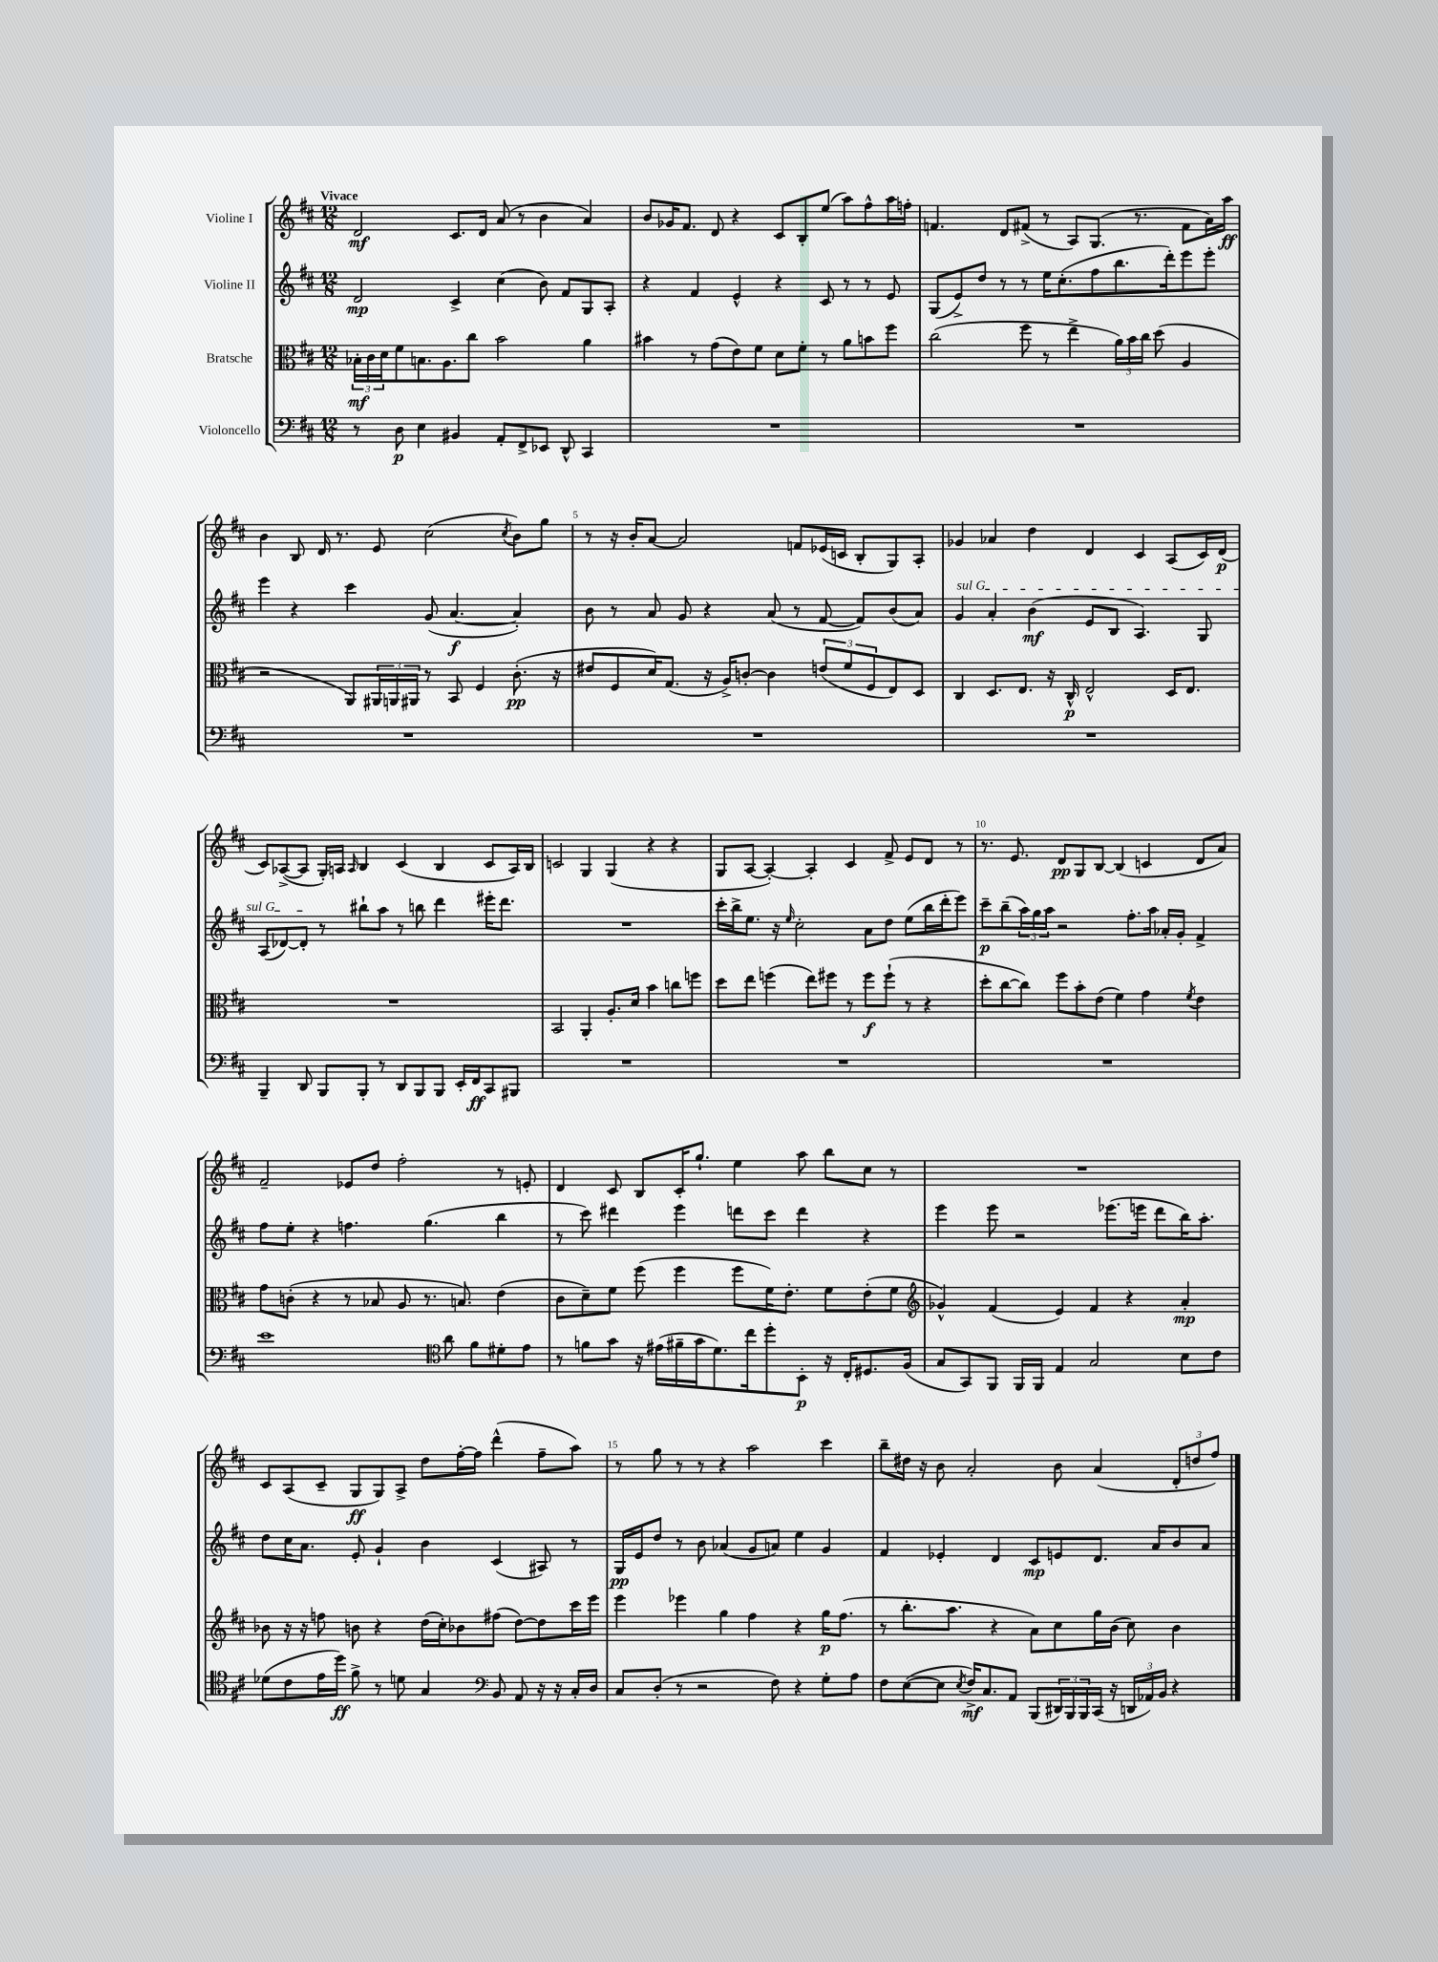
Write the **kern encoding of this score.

**kern	**dynam	**kern	**dynam	**kern	**dynam	**kern	**dynam
*part4	*part4	*part3	*part3	*part2	*part2	*part1	*part1
*staff4	*staff4	*staff3	*staff3	*staff2	*staff2	*staff1	*staff1
*I"Violoncello	*	*I"Bratsche	*	*I"Violine II	*	*I"Violine I	*
*clefF4	*	*clefC3	*	*clefG2	*	*clefG2	*
*k[f#c#]	*	*k[f#c#]	*	*k[f#c#]	*	*k[f#c#]	*
*M12/8	*	*M12/8	*	*M12/8	*	*M12/8	*
=1	=1	=1	=1	=1	=1	=1	=1
!	!	!	!	!	!	!LO:TX:a:B:t=Vivace	!
8r	.	24B-X'\LL	mf	2d/	mp	2d/	mf
.	.	24c#\	.	.	.	.	.
.	.	24d\J	.	.	.	.	.
8D\	p	8f#\	.	.	.	.	.
4E\	.	8.Bn\	.	.	.	.	.
.	.	8.A\	.	.	.	.	.
4BB#X/	.	.	.	4c#^/	.	8.c#/L	.
.	.	8cc#\J	.	.	.	.	.
.	.	.	.	.	.	16d/Jk	.
8AA'/L	.	2b\	.	(4cc#\	.	(8a/	.
8FF#^/	.	.	.	.	.	8r	.
8EE-X/J	.	.	.	8b\)	.	4b\	.
8DD^^/	.	.	.	8f#/L	.	.	.
4CC#/	.	4a\	.	8G/	.	4a/)	.
.	.	.	.	8A'/J	.	.	.
=2	=2	=2	=2	=2	=2	=2	=2
1.r	.	4b#X\	.	4r	.	8b/L	.
.	.	.	.	.	.	16g-X/K	.
.	.	.	.	.	.	8.f#/J	.
.	.	8r	.	4f#/	.	.	.
.	.	(8g\L	.	.	.	8d/	.
.	.	8e\)	.	4e^^/	.	4r	.
.	.	8f#\J	.	.	.	.	.
.	.	8d\L	.	4r	.	8c#/L	.
.	.	8f#'\J	.	.	.	8B'/	.
.	.	8r	.	8c#/	.	(8ee/J	.
.	.	8a\L	.	8r	.	8aa\L)	.
.	.	8bn\	.	8r	.	8ff#^^\	.
.	.	8ff#\J	.	8e/	.	16aa\L	.
.	.	.	.	.	.	16ffn'\JJ	.
=3	=3	=3	=3	=3	=3	=3	=3
1.r	.	(2cc#\	.	(8G/L	.	4.fn/	.
.	.	.	.	8e^/)	.	.	.
.	.	.	.	8dd/J	.	.	.
.	.	.	.	8r	.	8d/L	.
.	.	8ff#\	.	8r	.	(8f#X^/J	.
.	.	8r	.	16ee\KL	.	8r	.
.	.	.	.	(8.cc#'\	.	.	.
.	.	4ee^\	.	.	.	8A/L)	.
.	.	.	.	8ff#\	.	(8.G/J	.
.	.	24a\LL)	.	8.bb\	.	.	.
.	.	24b\	.	.	.	.	.
.	.	.	.	.	.	8.r	.
.	.	24cc#\JJ	.	.	.	.	.
.	.	(8dd\	.	.	.	.	.
.	.	.	.	16ddd'\k)	.	.	.
.	.	4A/	.	8eee\	.	8f#\L	.
.	.	.	.	8eee'\J	.	16a\L)	.
.	.	.	.	.	.	16aa\JJ	ff
!!LO:LB:g=z
=4	=4	=4	=4	=4	=4	=4	=4
1.r	.	2r	.	4eee\	.	4b\	.
.	.	.	.	4r	.	8B/	.
.	.	.	.	.	.	16d/	.
.	.	.	.	.	.	8.r	.
.	.	8AA/L)	.	4ccc#\	.	.	.
.	.	24AA#X/L	.	.	.	8e/	.
.	.	24AAn/	.	.	.	.	.
.	.	24AA#X/JJ	.	.	.	.	.
.	.	8r	.	(8g/	.	(2cc#\	.
.	.	8BB/	.	[4.a/	f	.	.
.	.	4F#/	.	.	.	.	.
.	.	.	.	.	.	8qcc#/	.
.	.	(8.c#'\	pp	4a'/])	.	8b\L)	.
.	.	.	.	.	.	8gg\J	.
.	.	16r	.	.	.	.	.
=5	=5	=5	=5	=5	=5	=5	=5
1.r	.	8e#X/L	.	8b\	.	8r	.
.	.	8F#/	.	8r	.	16r	.
.	.	.	.	.	.	16b'/KL	.
.	.	16d/K)	.	8a/	.	[8a/J	.
.	.	(8.G/J	.	.	.	.	.
.	.	.	.	8g/	.	2a/]	.
.	.	16r	.	4r	.	.	.
.	.	16A^/KL)	.	.	.	.	.
.	.	[8cn'/J	.	.	.	.	.
.	.	4c\]	.	(8a/	.	.	.
.	.	.	.	8r	.	8fn/L	.
.	.	(12en/L	.	[8f#/	.	(16e-X/L	.
.	.	.	.	.	.	16cn/JJ	.
.	.	12f#/	.	.	.	.	.
.	.	.	.	8f#/L])	.	8B'/L	.
.	.	12F#/	.	.	.	.	.
.	.	8E/)	.	(8b/	.	8G/)	.
.	.	8D/J	.	8a/J)	.	8A'/J	.
=6	=6	=6	=6	=6	=6	=6	=6
!	!	!	!	!LO:TX:a:i:t=sul G	!	!	!
1.r	.	4C#/	.	4g/	.	4g-X/	.
.	.	8.D/L	.	4a'/	.	4a-X/	.
.	.	8.E/J	.	.	.	.	.
.	.	.	.	(4b\	mf	4dd\	.
.	.	16r	.	.	.	.	.
.	.	16C#^^/	p	.	.	.	.
.	.	2E^^/	.	8e/L	.	4d/	.
.	.	.	.	8B/J	.	.	.
.	.	.	.	4.A/)	.	4c#/	.
.	.	16D/KL	.	.	.	(8A/L	.
.	.	8.E/J	.	.	.	.	.
.	.	.	.	8G/	.	16c#/L)	.
.	.	.	.	.	.	(16d/JJ	p
!!LO:LB:g=z
=7	=7	=7	=7	=7	=7	=7	=7
4BBB~/	.	1.r	.	(8A/L	.	8c#/L)	.
.	.	.	.	[8d-X/)	.	([8A-X^/	.
8DD/	.	.	.	8d-'/J]	.	8A-/J]	.
8BBB/L	.	.	.	8r	.	16G'/LL)	.
.	.	.	.	.	.	16An/JJ	.
.	.	.	.	.	.	16qqA/	.
8BBB'/J	.	.	.	8bb#X`\L	.	4B/	.
8r	.	.	.	8aa\J	.	.	.
8DD/L	.	.	.	8r	.	(4c#/	.
8BBB/	.	.	.	8bbn\	.	.	.
8BBB/J	.	.	.	4ddd\	.	4B/	.
16EE'/LL	.	.	.	.	.	.	.
16FF#/J	ff	.	.	.	.	.	.
8CC#/	.	.	.	16eee#X'\KL	.	8c#/L	.
.	.	.	.	8.ddd\J	.	.	.
8BBB#X/J	.	.	.	.	.	16A/L)	.
.	.	.	.	.	.	16B/JJ	.
=8	=8	=8	=8	=8	=8	=8	=8
1.r	.	2BB/	.	1.r	.	2cn/	.
.	.	4AA'/	.	.	.	4G/	.
.	.	8.A'/L	.	.	.	(4G/	.
.	.	16d/Jk	.	.	.	.	.
.	.	4b\	.	.	.	4r	.
.	.	8ccn\L	.	.	.	4r	.
.	.	8ffn\J	.	.	.	.	.
=9	=9	=9	=9	=9	=9	=9	=9
1.r	.	8dd\L	.	16ccc#'\LL	.	8G/L	.
.	.	.	.	16bb^\J	.	.	.
.	.	8ee\J	.	8.ee\J	.	[8A/J	.
.	.	(4ffn\	.	.	.	4A'/_)	.
.	.	.	.	16r	.	.	.
.	.	.	.	16qqee/	.	.	.
.	.	.	.	2cc#'\	.	.	.
.	.	8ee\L)	.	.	.	4A'/]	.
.	.	8ff#X\J	.	.	.	.	.
.	.	8r	.	.	.	4c#/	.
.	.	8ff#\L	f	8a\L	.	.	.
.	.	(8ff#`\J	.	8dd\J	.	8f#^/	.
.	.	8r	.	(8ee\L	.	8e/L	.
.	.	4r	.	16bb\L	.	8d/J	.
.	.	.	.	16ddd'\J	.	.	.
.	.	.	.	8eee\J)	.	8r	.
=10	=10	=10	=10	=10	=10	=10	=10
1.r	.	8dd'\L	.	8ccc#~\L	p	8.r	.
.	.	[8cc#\	.	(8bb~\	.	.	.
.	.	.	.	.	.	8.e/	.
.	.	8cc#\J])	.	24aa\L)	.	.	.
.	.	.	.	24gg\	.	.	.
.	.	.	.	24aa\JJ	.	.	.
.	.	8ff#\L	.	2r	.	8d/L	pp
.	.	8b'\	.	.	.	8G/	.
.	.	(8e\J	.	.	.	[8B/J	.
.	.	4f#\)	.	.	.	(4B/]	.
.	.	.	.	8.ff#'\L	.	.	.
.	.	4g\	.	.	.	4cn/	.
.	.	.	.	16aa\Jk	.	.	.
.	.	.	.	16a-X'/LL	.	.	.
.	.	.	.	16g'/JJ	.	.	.
.	.	8qf#/	.	.	.	.	.
.	.	4e\	.	4f#^/	.	8d/L	.
.	.	.	.	.	.	8a/J)	.
!!LO:LB:g=z
=11	=11	=11	=11	=11	=11	=11	=11
1e	.	8g\L	.	8ff#\L	.	2f#~/	.
.	.	(8cn'\J	.	8ee'\J	.	.	.
.	.	4r	.	4r	.	.	.
.	.	8r	.	4.ffn\	.	8e-X/L	.
.	.	8B-X/	.	.	.	8dd/J	.
.	.	8A/	.	.	.	2ff#'\	.
.	.	8.r	.	(4.gg\	.	.	.
*clefC4	*	*	*	*	*	*	*
8a\	.	.	.	.	.	.	.
.	.	8.Bn/)	.	.	.	.	.
8f#\L	.	.	.	.	.	.	.
8d#X'\	.	(4e\	.	4bb\	.	8r	.
8e\J	.	.	.	.	.	8en'/	.
=12	=12	=12	=12	=12	=12	=12	=12
8r	.	8c#\L	.	8r	.	4d/	.
8fn\L	.	8d~\)	.	8ccc#\)	.	.	.
8g\J	.	8f#\J	.	4ddd#X\	.	8c#/	.
16r	.	(8ff#\	.	.	.	8B/L	.
(16e#X\LL	.	.	.	.	.	.	.
16f#X~\	.	4ff#\	.	4eee\	.	16c#'/K	.
16g\J	.	.	.	.	.	8.gg`/J	.
8.d\)	.	.	.	.	.	.	.
.	.	8ff#\L	.	8dddn\L	.	4ee\	.
16cc#\k	.	.	.	.	.	.	.
8dd'\	.	16f#\K)	.	8ccc#\J	.	.	.
.	.	8.e'\J	.	.	.	.	.
8BB'\J	p	.	.	4ddd\	.	8aa\	.
16r	.	8f#\L	.	.	.	8bb\L	.
16C#'/KL	.	.	.	.	.	.	.
8.D#X/	.	(8e'\	.	4r	.	8cc#\J	.
.	.	8f#\J	.	.	.	8r	.
(16F#/Jk	.	.	.	.	.	.	.
=13	=13	=13	=13	=13	=13	=13	=13
*	*	*clefG2	*	*	*	*	*
8G/L	.	4g-X^^/)	.	4eee\	.	1.r	.
8GG/)	.	.	.	.	.	.	.
8FF#/J	.	(4f#/	.	8eee\	.	.	.
16FF#/LL	.	.	.	2r	.	.	.
16FF#/JJ	.	.	.	.	.	.	.
4E/	.	4e/)	.	.	.	.	.
2G/	.	4f#/	.	.	.	.	.
.	.	.	.	(8.eee-X\L	.	.	.
.	.	4r	.	.	.	.	.
.	.	.	.	16eeen\Jk	.	.	.
.	.	.	.	8ddd\L	.	.	.
8B\L	.	4a'/	mp	16bb\K)	.	.	.
.	.	.	.	8.aa'\J	.	.	.
8c#\J	.	.	.	.	.	.	.
!!LO:LB:g=z
=14	=14	=14	=14	=14	=14	=14	=14
(8d-X\L	.	8b-X\	.	8dd\L	.	8c#/L	.
8c#\	.	16r	.	16cc#\K	.	(8A/	.
.	.	16r	.	8.a\J	.	.	.
16e\L	.	8ffn\	.	.	.	8c#~/J	.
16dd\JJ)	ff	.	.	.	.	.	.
8f#^\	.	8bn\	.	8e'/	.	8G/L	ff
8r	.	4r	.	4g`/	.	8G/)	.
8dn\	.	.	.	.	.	8A^/J	.
4G/	.	(16dd\LL	.	4b\	.	8dd\L	.
.	.	16cc#'\J)	.	.	.	.	.
.	.	8b-X\	.	.	.	[16ff#'\L	.
.	.	.	.	.	.	16ff#\JJ]	.
*clefF4	*	*	*	*	*	*	*
8BB/	.	(8ff#X\J	.	(4c#/	.	(4ddd^^\	.
8AA/	.	[8dd\L)	.	.	.	.	.
16r	.	8dd\]	.	8A#X/)	.	8ff#~\L	.
16r	.	.	.	.	.	.	.
16C#'/LL	.	16ccc#\L	.	8r	.	8aa\J)	.
16D/JJ	.	16eee\JJ	.	.	.	.	.
=15	=15	=15	=15	=15	=15	=15	=15
8C#/L	.	4eee\	.	16G/LL	pp	8r	.
.	.	.	.	16e/J	.	.	.
(8D'/J	.	.	.	8dd/J	.	8gg\	.
8r	.	4eee-X\	.	8r	.	8r	.
2r	.	.	.	8b\	.	8r	.
.	.	4gg\	.	(4a-X/	.	4r	.
.	.	4ff#\	.	8g/L	.	2aa\	.
8F#\)	.	.	.	8an/J)	.	.	.
4r	.	4r	.	4ee\	.	.	.
8G'\L	.	16gg\KL	p	4g/	.	4ccc#\	.
.	.	(8.ff#\J	.	.	.	.	.
8A\J	.	.	.	.	.	.	.
=16	=16	=16	=16	=16	=16	=16	=16
8F#\L	.	8r	.	4f#/	.	8bb~\L	.
([8E\	.	8.bb'\L	.	.	.	16dd#X\Jk	.
.	.	.	.	.	.	16r	.
8E\J]	.	.	.	4e-X'/	.	8b\	.
.	.	8.aa\J	.	.	.	.	.
8qE/	.	.	.	.	.	.	.
16F#^/KL)	mf	.	.	.	.	2a'/	.
8.C#/	.	.	.	.	.	.	.
.	.	4r	.	4d/	.	.	.
8AA/J	.	.	.	.	.	.	.
(8BBB/L	.	8a\L)	.	8c#/L	mp	.	.
24DD#X/L)	.	8cc#\	.	8en/	.	8b\	.
24BBB/	.	.	.	.	.	.	.
24BBB/	.	.	.	.	.	.	.
(16CC#/JJ	.	16gg\L	.	8.d/J	.	(4a/	.
16r	.	(16b\JJ	.	.	.	.	.
24DDn/LL	.	8cc#\)	.	.	.	.	.
24AA-X/)	.	.	.	.	.	.	.
.	.	.	.	16a/KL	.	.	.
24BB/JJ	.	.	.	.	.	.	.
4r	.	4b\	.	8b/	.	12d'/L	.
.	.	.	.	.	.	12ddn/	.
.	.	.	.	8a/J	.	.	.
.	.	.	.	.	.	12ff#/J)	.
==	==	==	==	==	==	==	==
*-	*-	*-	*-	*-	*-	*-	*-
